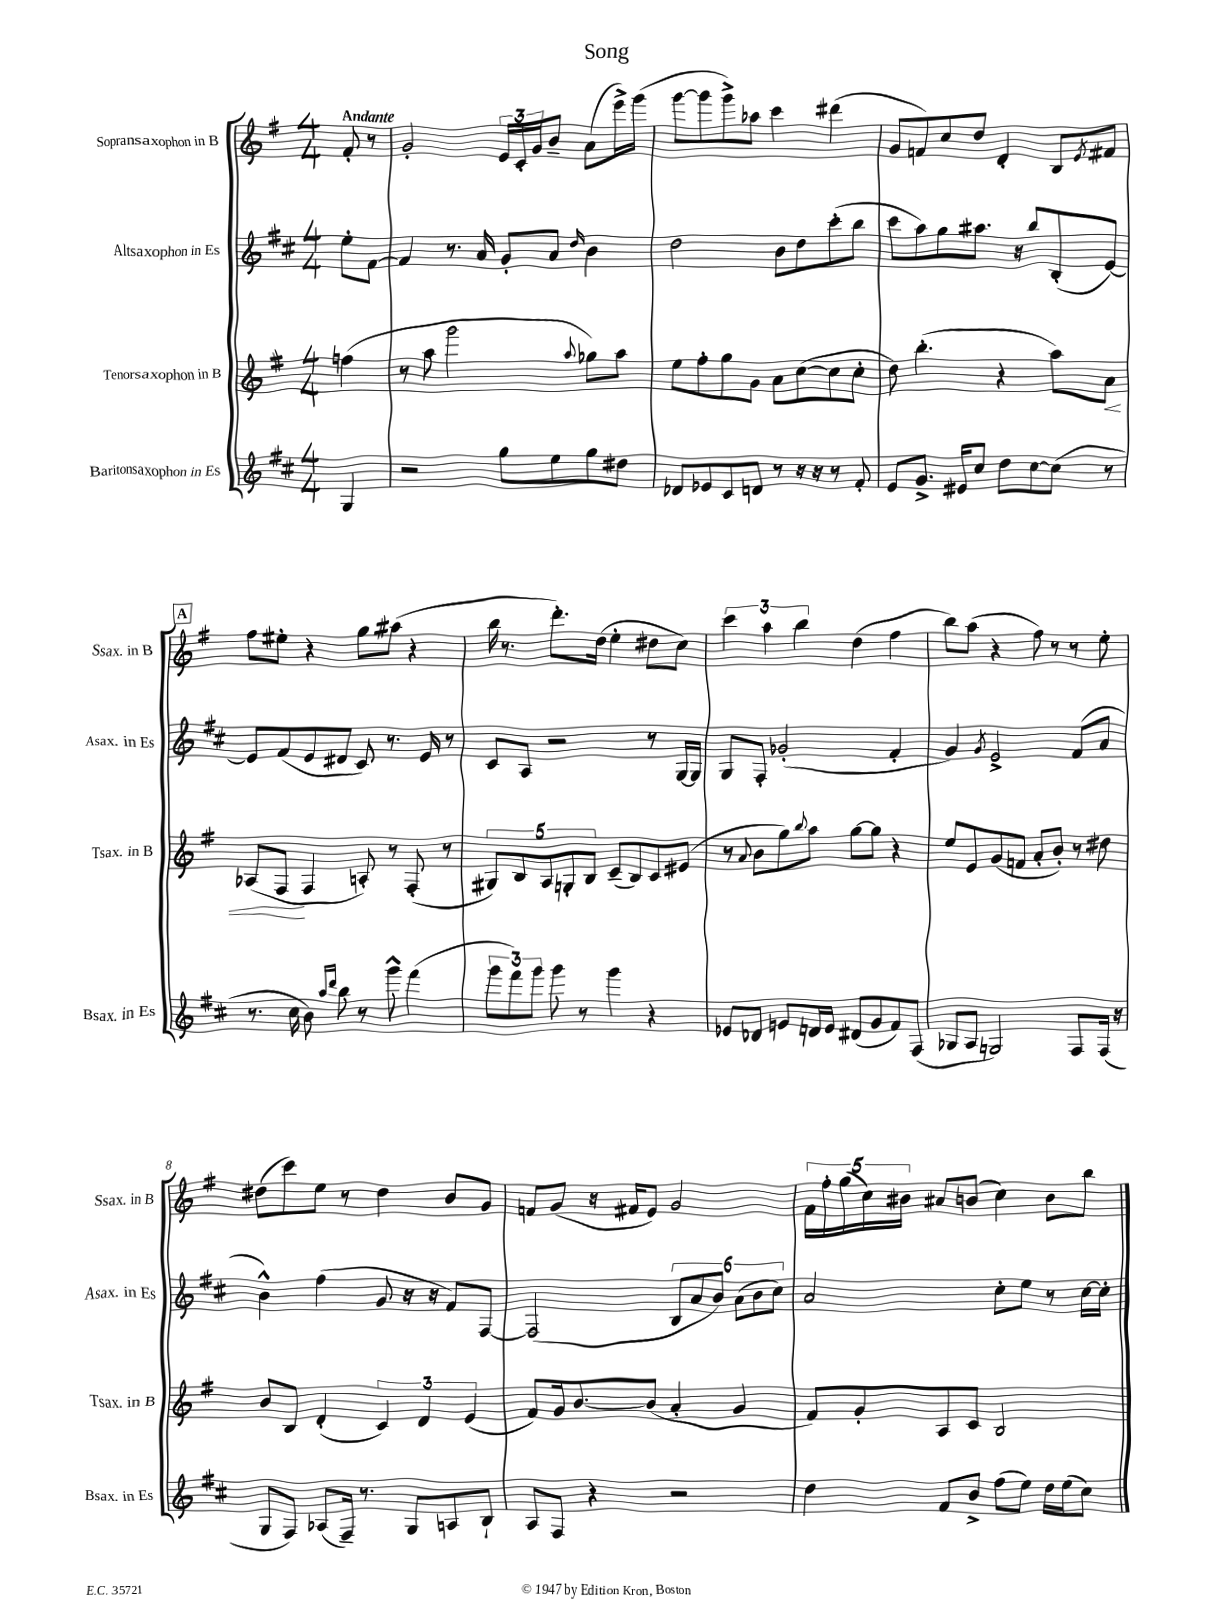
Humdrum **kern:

**kern	**kern	**kern	**kern
*staff4	*staff3	*staff2	*staff1
*clefG2	*clefG2	*clefG2	*clefG2
*k[f#c#]	*k[f#]	*k[f#c#]	*k[f#]
*M4/4	*M4/4	*M4/4	*M4/4
4G	(4ff	8ee'	8f#'
.	.	[8f#	8r
=	=	=	=
2r	8r	4f#]	2g'
.	8aa	.	.
.	2ggg	8.r	.
.	.	16a	.
8gg	.	8g'	24e
.	.	.	24c'
.	.	.	24g
8ee	.	8a	8b~
.	8qqaa	16qqdd	.
8gg	8gg-)	4b	(8a
8dd#	8aa	.	16eee^)
.	.	.	(16ggg
=	=	=	=
8d-	8ee	2dd	[8ggg
8e-	8ff#'	.	8ggg]
8c#	8gg	.	8ggg^)
8d	8g	.	8aa-
8r	8a	8b	4ccc
16r	([8cc	8dd	.
16r	.	.	.
8r	8cc]	(8ccc#'	(4ddd#
8f#'	8cc'	8bb	.
=	=	=	=
8e	8dd)	8ccc#	8g
8.g^	(4.bb'	8aa)	8f)
.	.	8gg	8cc
16e#	.	.	.
8cc#	.	8.aa#	8dd
8dd	4r	.	4d'
.	.	16r	.
[8cc#	.	8bb	.
(8cc#]	8aa)	(8B'	8B
.	.	.	8qe
8r	8a	[8e)	8f#
=	=	=	=
8.r	(8A-	8e]	8ff#
.	8F#	(8f#	8ee#'
16cc#	.	.	.
8b)	4F#	8e	4r
16qqaa	.	.	.
16qqddd	.	.	.
8bb	.	8d#	.
8r	8A')	8c#)	8gg
8ggg^^	8r	8.r	(8aa#
(4fff#	(8F#'	.	4r
.	.	16e	.
.	8r	8r	.
=	=	=	=
12ggg	10G#)	8c#	16bb
.	.	.	8.r
12fff#)	.	.	.
.	10B	.	.
.	.	8A	.
12ggg	.	.	.
.	10A	.	.
8ggg	.	2r	8.ddd')
.	10G'	.	.
8r	.	.	.
.	10B	.	.
.	.	.	(16dd
4ggg	(8c~	.	4ee'
.	8B)	.	.
4r	8c	8r	8dd#
.	(8e#	[16G	8cc)
.	.	16G]	.
=	=	=	=
8e-	8r	8G	6ccc
.	8qqa	.	.
8d-	8b	8F#'	.
.	.	.	6aa
8e	8gg)	(2g-'	.
.	.	.	6bb
.	8qqbb	.	.
16d	8aa	.	.
16e	.	.	.
(8d#	[8gg	.	(4dd
8g	8gg]	.	.
8f#)	4r	4f#'	4ff#
(8F#	.	.	.
=	=	=	=
8G-	8ee	4g)	8bb)
8A	8e	.	(8aa
.	.	8qg	.
2G)	(8g	2e^	4r
.	8f	.	.
.	8a'	.	8ff#)
.	8b')	.	8r
8F#	8r	(8f#	8r
(16F#	8dd#	8a	8ee'
16r	.	.	.
=	=	=	=
8G	8b	4b^^)	(8dd#
8F#)	8B	.	8ccc)
(8A-	(4d'	(4ff#	8ee
16F#~)	.	.	8r
8.r	.	.	.
.	6c)	8g	4dd#
8G	.	16r	.
.	6d	.	.
.	.	16r	.
8A	.	8f#)	8b
.	(6e	.	.
8B`	.	[8F#	8g
=	=	=	=
8A	8f#)	(2F#]	8f
8F#	16g	.	(8g
.	[8.b	.	.
4r	.	.	16r
.	.	.	16f#
.	(8b]	.	8e)
2r	4a'	12B	2g
.	.	12a	.
.	.	12b)	.
.	4g	(12a	.
.	.	12b	.
.	.	12cc#)	.
=	=	=	=
4dd	8f#)	2a	20f#
.	.	.	20ff#'
.	.	.	(20gg
.	8g'	.	.
.	.	.	20cc)
.	.	.	20b#
8f#	8A	.	8a#
8b^	8c	.	(8b
(8ff#	2B	8cc#'	4cc)
8ee)	.	8ee	.
16dd	.	8r	8b
(16ee	.	.	.
8cc#)	.	[16cc#	8bb
.	.	16cc#']	.
==	==	==	==
*-	*-	*-	*-
